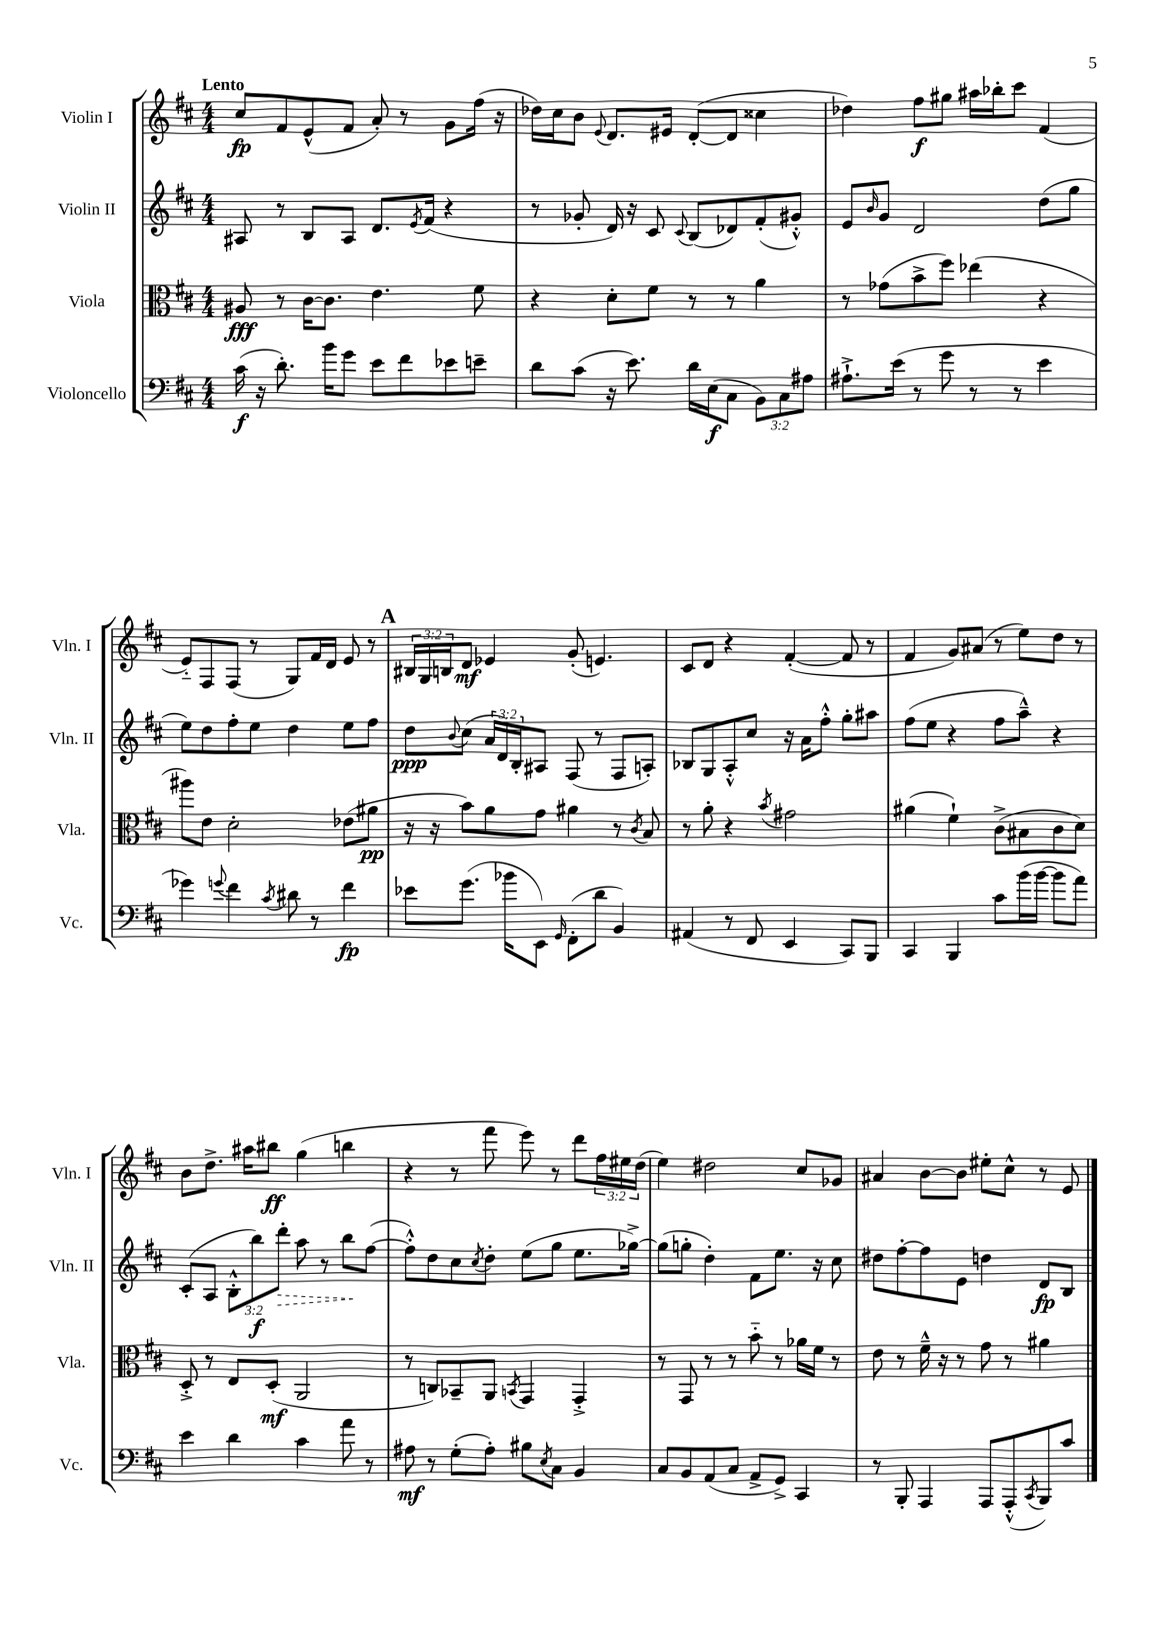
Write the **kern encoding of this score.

**kern	**kern	**kern	**kern
*staff4	*staff3	*staff2	*staff1
*clefF4	*clefC3	*clefG2	*clefG2
*k[f#c#]	*k[f#c#]	*k[f#c#]	*k[f#c#]
*M4/4	*M4/4	*M4/4	*M4/4
(16c#	8A#	8A#	8cc#
16r	.	.	.
8.d')	8r	8r	8f#
.	[16c#	8B	(8e^^
16b	8.c#]	.	.
8g	.	8A#	8f#
8e	4.e	8.d	8a')
8f#	.	.	8r
.	.	8qe	.
.	.	(16f#	.
8e-	.	4r	8g
8e~	8f#	.	(16ff#
.	.	.	16r
=	=	=	=
8d	4r	8r	16dd-)
.	.	.	16cc#
(8c#	.	8g-'	8b
.	.	.	8qqe
16r	8d'	16d)	8.d
8.e)	.	16r	.
.	8f#	8c#	.
.	.	.	16e#
.	.	8qqc#	.
16d	8r	(8B	([8d'
(16E	.	.	.
8C#	8r	8d-)	8d]
12BB)	4a	(8f#'	4cc##
12C#	.	.	.
.	.	8g#'^^)	.
12A#	.	.	.
=	=	=	=
8.A#`^	8r	8e	4dd-)
.	.	16qqb	.
.	(8g-	8g	.
(16e	.	.	.
8r	8b^	2d	8ff#
8g	8ff#)	.	8gg#
8r	(4ee-	.	16aa#
.	.	.	16bb-'
8r	.	.	8ccc#
4e	4r	(8dd	(4f#
.	.	8gg	.
=	=	=	=
4g-)	8aa#)	8ee)	8e'~)
.	8e	8dd	8F#
8qqg	.	.	.
4f#	2d'	8ff#'	(8F#
.	.	8ee	8r
8qc#	.	.	.
8d#	.	4dd	8G)
8r	.	.	16f#
.	.	.	16d
4f#	(8e-	8ee	8e
.	8a#	8ff#	8r
=	=	=	=
8e-	16r	8dd	24B#
.	.	.	24G
.	16r	.	.
.	.	.	24B
.	.	8qqb	.
(8.g	8b)	(8cc#	8d
.	8a	24a	4e-
.	.	24d)	.
16b-	.	.	.
.	.	24B'	.
8EE)	8g	8A#	.
16qqGG	.	.	.
(8FF#'	4a#	(8F#	(8g'
8d	.	8r	4.e)
4BB)	8r	8F#	.
.	8qc#	.	.
.	8B	8A')	.
=	=	=	=
(4AA#	8r	8B-	8c#
.	8a'	8G	8d
8r	4r	8A'^^	4r
8FF#	.	8cc#	.
.	8qb	.	.
4EE	2g#	16r	([4f#'
.	.	16a	.
.	.	8ff#'^^	.
8CC#)	.	8gg'	8f#]
8BBB	.	8aa#	8r
=	=	=	=
4CC#	(4a#	(8ff#	4f#
.	.	8ee	.
4BBB	4f#`)	4r	8g)
.	.	.	(8a#
8c#	(8c#^	8ff#	8r
(16b	8B#	8aa~^^)	8ee)
[16b	.	.	.
8b]	8c#	4r	8dd
8a)	8d)	.	8r
=	=	=	=
4e	8D'^	(8c#'	8b
.	8r	8A	8.dd^
4d	8E	12B'^^	.
.	.	.	16aa#
.	.	12bb)	.
.	(8D'	.	8bb#
.	.	12ddd'	.
4c#	2AA	8aa	(4gg
.	.	8r	.
8a	.	8bb	4bb
8r	.	([8ff#	.
=	=	=	=
8A#	8r	8ff#'^^])	4r
8r	8C)	8dd	.
(8G'	8BB-~	8cc#	8r
.	.	8qcc#	.
8A#')	8AA	8dd'	8fff#
.	8qBB	.	.
8B#	4GG	(8ee	8eee)
8qE	.	.	.
8C#	.	8gg	8r
4BB	4GG'^	8.ee	8ddd
.	.	.	24ff#
.	.	.	24ee#
.	.	[16gg-^)	.
.	.	.	(24dd
=	=	=	=
8C#	8r	(8gg-]	4ee)
8BB	8GG	8gg'	.
(8AA	8r	4dd')	2dd#
8C#	8r	.	.
8AA^	8b'~	8f#	.
8GG^)	8r	8.ee	.
4CC#	16a-	.	8cc#
.	16f#	16r	.
.	8r	8cc#	8g-
=	=	=	=
8r	8e	8dd#	4a#
8BBB'	8r	[8ff#'	.
4AAA	16f#~^^	8ff#]	[8b
.	16r	.	.
.	8r	8e	8b]
8AAA	8g	4dd	8ee#'
(8AAA'^^	8r	.	8cc#^^
8qCC#	.	.	.
8BBB)	4a#	8d	8r
8c#	.	8B	8e
==	==	==	==
*-	*-	*-	*-
